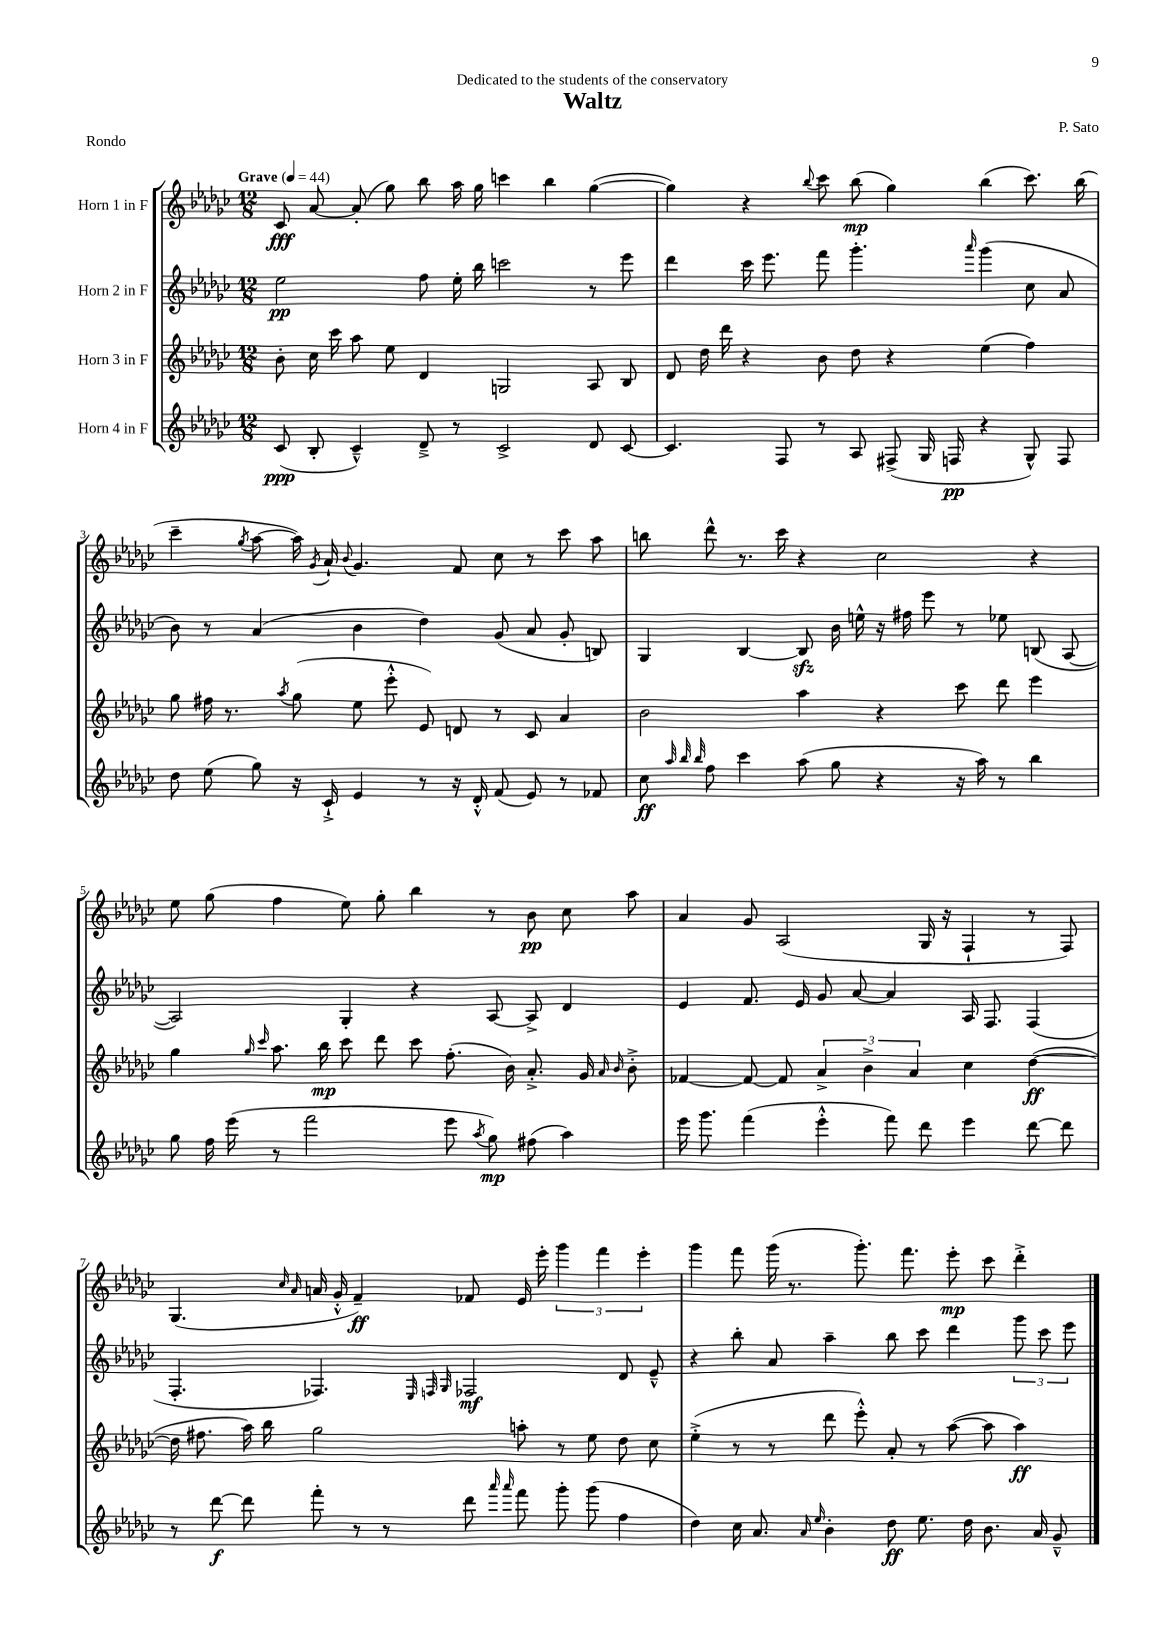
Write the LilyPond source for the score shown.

\header { title = "Waltz" composer = "P. Sato" dedication = "Dedicated to the students of the conservatory" piece = "Rondo" }
<<
\new StaffGroup <<
\new Staff = "s0" \with { instrumentName = "Horn 1 in F" } {
    \clef treble \key ges \major \numericTimeSignature \time 12/8 \tempo "Grave" 4 = 44
    \autoBeamOff ces'8\fff aes'8~ aes'8-.( ges''8) bes''8 aes''16 ges''16 c'''4 bes''4 ges''4~( |
    ges''4) r4 \appoggiatura { bes''8 } ces'''8 bes''8\mp( ges''4) bes''4( ces'''8.) bes''16( |
    ces'''4-- \acciaccatura { ges''8 } aes''8~ aes''16) \acciaccatura { ges'8 } aes'16-! \appoggiatura { bes'8 } ges'4. f'8 ces''8 r8 ces'''8 aes''8 |
    b''8 des'''8-^ r8. ces'''16 r4 ces''2 r4 |
    ees''8 ges''8( f''4 ees''8) ges''8-. bes''4 r8 bes'8\pp ces''8 aes''8 |
    aes'4 ges'8 aes2( ges16 r16 f4-! r8 f8) |
    ges4.( \grace { ces''16 aes'16 } a'16 ges'16-.-^ f'4--\ff) fes'8 ees'16 ees'''16-. \tuplet 3/2 { ges'''4 f'''4 ees'''4-. } |
    ges'''4 f'''8 ges'''16( r8. ges'''8.-.) f'''8. ees'''8-.\mp ces'''8 des'''4-.-> \bar "|." |
}
\new Staff = "s1" \with { instrumentName = "Horn 2 in F" } {
    \clef treble \key ges \major \numericTimeSignature \time 12/8
    \autoBeamOff ees''2\pp f''8 ees''16-. bes''16 c'''2 r8 ees'''8 |
    des'''4 ces'''16 ees'''8. f'''8 ges'''4.-. \grace { aes'''16 } ges'''4( ces''8 aes'8 |
    bes'8) r8 aes'4( bes'4 des''4) ges'8( aes'8 ges'8-. b8) |
    ges4 bes4~ bes8\sfz bes'16 e''16-^ r16 fis''16 ees'''8 r8 ees''8 b8( aes8~ |
    aes2) ges4-. r4 aes8~ aes8-> des'4 |
    ees'4 f'8. ees'16 ges'8 aes'8~ aes'4 aes16 f8. f4( |
    f4.-. fes4.) \grace { ees32 f32 ges32 } fes2\mf des'8 ees'8---^ |
    r4 bes''8-. aes'8 aes''4-- bes''8 ces'''8 des'''4 \tuplet 3/2 { ges'''8 ces'''8 ees'''8 } \bar "|." |
}
\new Staff = "s2" \with { instrumentName = "Horn 3 in F" } {
    \clef treble \key ges \major \numericTimeSignature \time 12/8
    \autoBeamOff bes'8-. ces''16 ces'''16 aes''8 ees''8 des'4 g2 aes8 bes8 |
    des'8 des''16 des'''16 r4 bes'8 des''8 r4 ees''4( f''4) |
    ges''8 fis''16 r8. \acciaccatura { aes''8 } ges''8( ees''8 ees'''8-.-^ ees'8) d'8 r8 ces'8 aes'4 |
    bes'2 aes''4 r4 ces'''8 des'''8 ees'''4 |
    ges''4 \grace { ges''16 ces'''16 } aes''8. bes''16\mp ces'''8 des'''8 ces'''8 f''8.-.( bes'16) aes'8.-.-> ges'16 \grace { aes'16 bes'16 } bes'8-.-> |
    fes'4~ fes'8~ fes'8 \tuplet 3/2 { aes'4-> bes'4-> aes'4 } ces''4 des''4~\ff( |
    des''16 fis''8. aes''16) bes''16 ges''2 a''8-. r8 ees''8 des''8 ces''8 |
    ees''4-.->( r8 r8 des'''8 ees'''8-.-^) aes'8-. r8 aes''8~( aes''8 aes''4\ff) \bar "|." |
}
\new Staff = "s3" \with { instrumentName = "Horn 4 in F" } {
    \clef treble \key ges \major \numericTimeSignature \time 12/8
    \autoBeamOff ces'8\ppp( bes8-. ces'4---^) des'8---> r8 ces'2-> des'8 ces'8~ |
    ces'4. f8 r8 aes8 fis8->( ges16 f16\pp r4 ges8-^) f8 |
    des''8 ees''8( ges''8) r16 ces'16-!-> ees'4 r8 r16 des'16-.-^ f'8( ees'8) r8 fes'8 |
    ces''8\ff \grace { aes''32 bes''32 bes''32 } f''8 ces'''4 aes''8( ges''8 r4 r16 aes''16) r8 bes''4 |
    ges''8 f''16 ees'''16( r8 f'''2 ees'''8 \acciaccatura { aes''8 } ges''8\mp) fis''8( aes''4) |
    ees'''16 ges'''8. f'''4( ees'''4-.-^ f'''8) des'''8 ees'''4 des'''8~ des'''8 |
    r8 des'''8~\f des'''8 f'''8-. r8 r8 des'''8 \grace { aes'''16 aes'''16 } f'''8 ges'''8-. ges'''8( f''4 |
    des''4) ces''16 aes'8. \grace { aes'16 ees''16 } bes'4-. des''8\ff ees''8. des''16 bes'8. aes'16 ges'8---^ \bar "|." |
}
>>
>>
